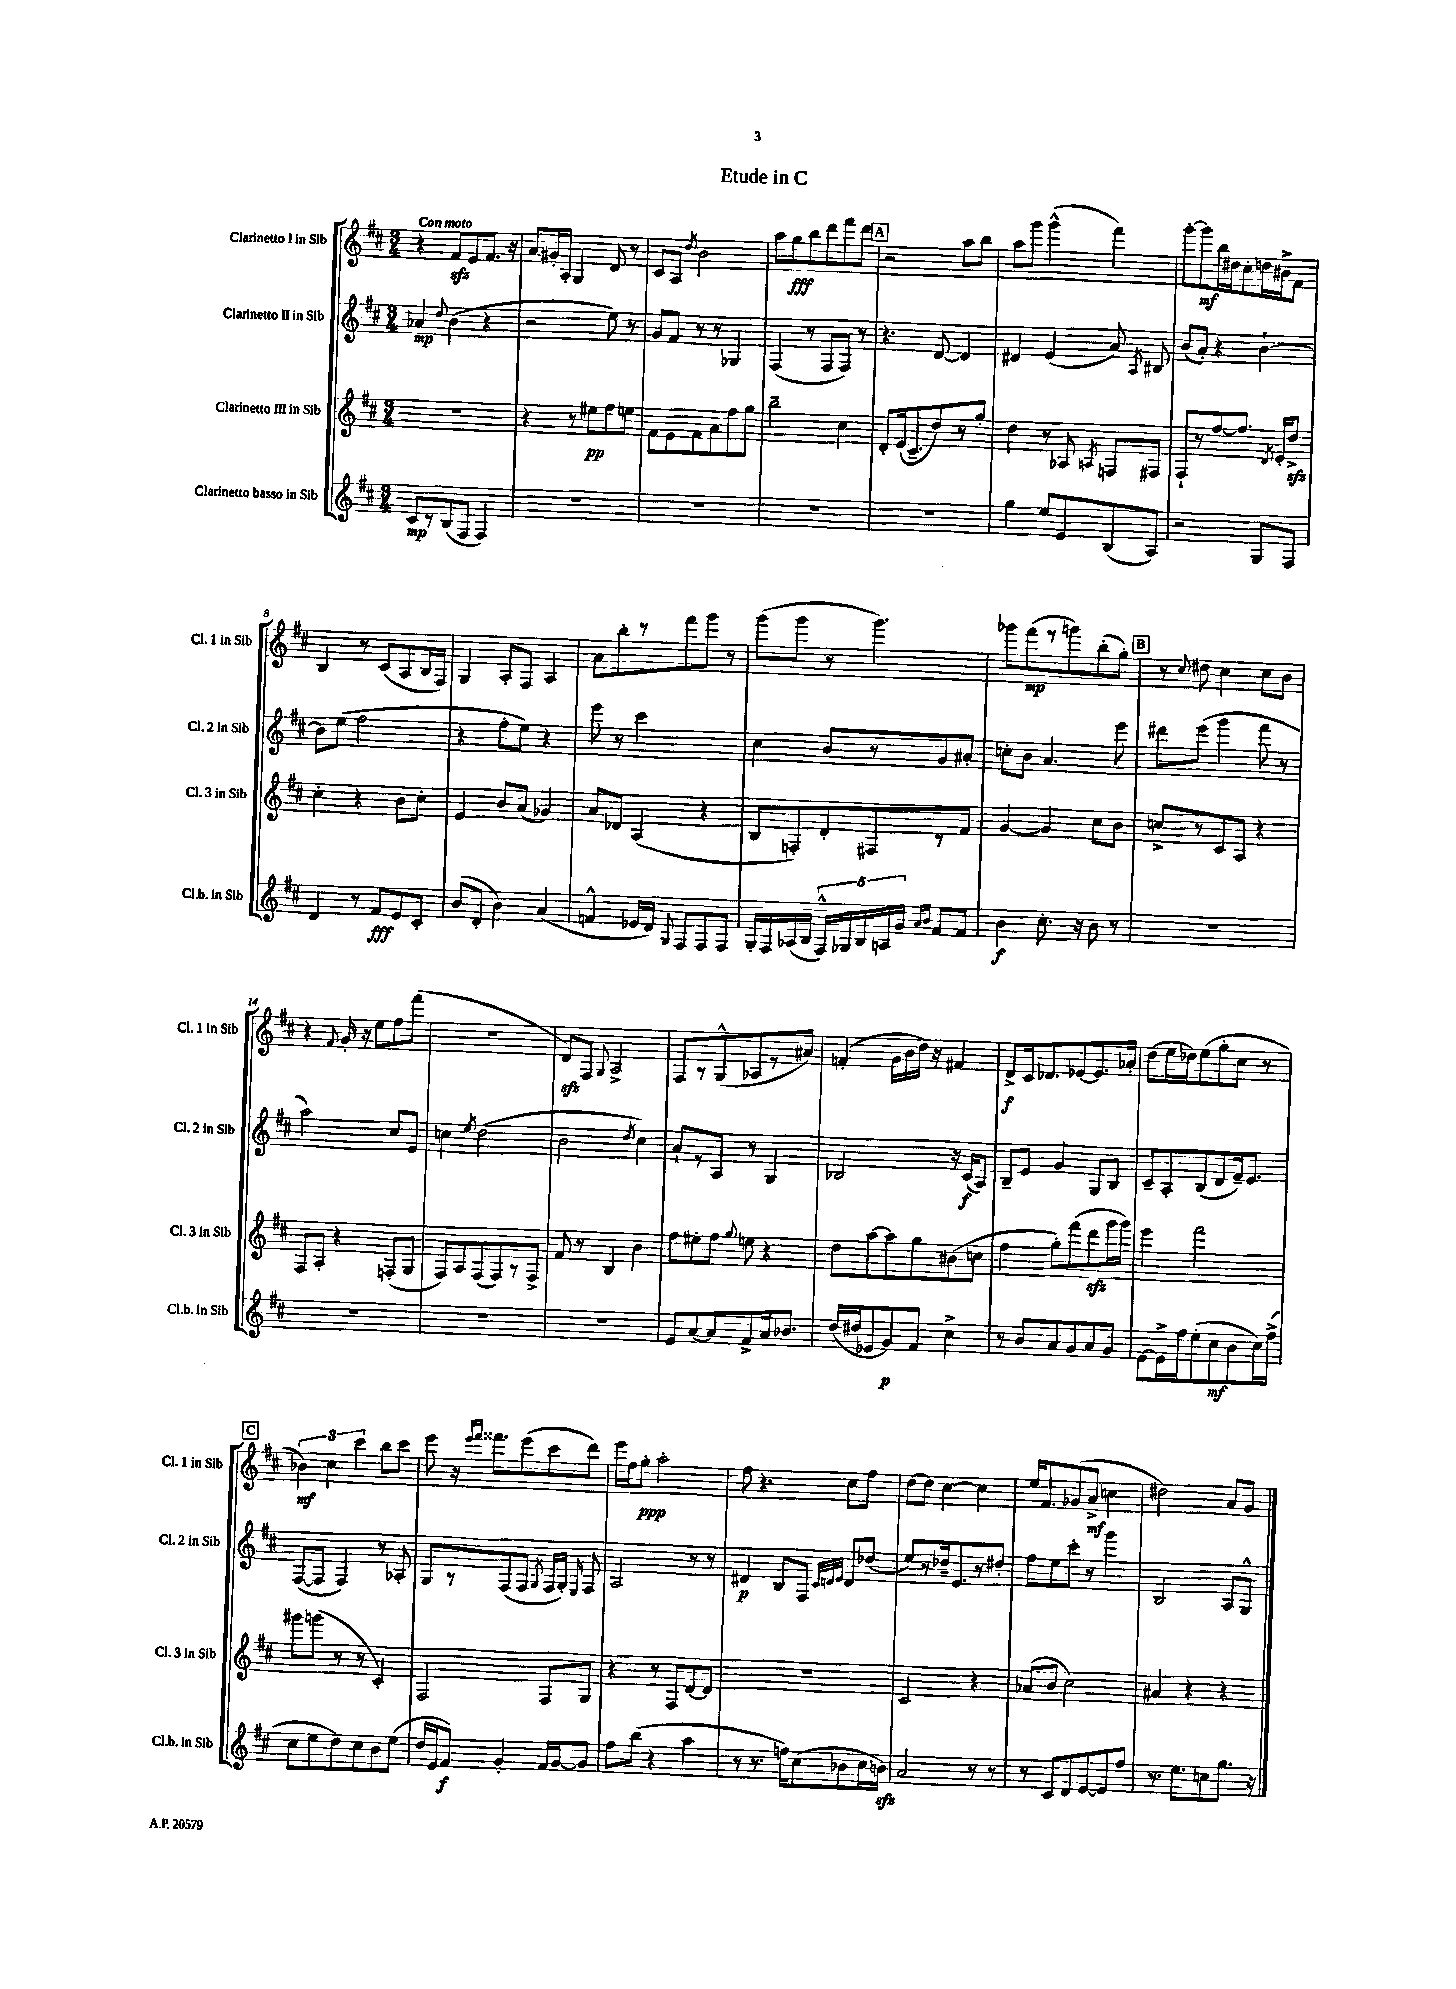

**kern	**dynam	**kern	**dynam	**kern	**dynam	**kern	**dynam
*part4	*part4	*part3	*part3	*part2	*part2	*part1	*part1
*staff4	*staff4	*staff3	*staff3	*staff2	*staff2	*staff1	*staff1
*I"Clarinetto basso in Sib	*	*I"Clarinetto III in Sib	*	*I"Clarinetto II in Sib	*	*I"Clarinetto I in Sib	*
*I'Cl.b. in Sib	*	*I'Cl. 3 in Sib	*	*I'Cl. 2 in Sib	*	*I'Cl. 1 in Sib	*
*clefG2	*	*clefG2	*	*clefG2	*	*clefG2	*
*k[f#c#]	*	*k[f#c#]	*	*k[f#c#]	*	*k[f#c#]	*
*M3/4	*	*M3/4	*	*M3/4	*	*M3/4	*
=1	=1	=1	=1	=1	=1	=1	=1
!	!	!	!	!	!	!LO:TX:a:B:t=Con moto	!
8c#/L	mp	2.r	.	4a-X/	mp	4r	.
8r	.	.	.	.	.	.	.
.	.	.	.	8qqdd/	.	.	.
(8B/	.	.	.	(4b\	.	8f#zz/L	.
8F#/J	.	.	.	.	.	8e/	.
4F#/)	.	.	.	4r	.	8.f#/J	.
.	.	.	.	.	.	16r	.
=2	=2	=2	=2	=2	=2	=2	=2
2.r	.	4r	.	2r	.	8a/L	.
.	.	.	.	.	.	16g#X'/L	.
.	.	.	.	.	.	16A'/JJ	.
.	.	8r	.	.	.	4G/	.
.	.	8ee#X\L	pp	.	.	.	.
.	.	8ff#\	.	8ee\)	.	8d/	.
.	.	8een\J	.	8r	.	8r	.
=3	=3	=3	=3	=3	=3	=3	=3
2.r	.	8f#\L	.	8g/L	.	8c#/L	.
.	.	8e\	.	8f#/J	.	8A/J	.
.	.	.	.	.	.	8qdd/	.
.	.	8f#\	.	8r	.	2b\	.
.	.	8a\	.	8r	.	.	.
.	.	8ff#\	.	4G-X/	.	.	.
.	.	8gg\J	.	.	.	.	.
=4	=4	=4	=4	=4	=4	=4	=4
2.r	.	2bb~\	.	(4F#/	.	8aa\L	.
.	.	.	.	.	.	8gg\	fff
.	.	.	.	8r	.	8bb\	.
.	.	.	.	8F#/L	.	8ddd\	.
.	.	4cc#\	.	8F#/J)	.	8fff#\	.
.	.	.	.	8r	.	8ddd\J	.
!!LO:REH:place=s1:t=A
=5	=5	=5	=5	=5	=5	=5	=5
2.r	.	8d'/L	.	4.r	.	2r	.
.	.	(16e/k	.	.	.	.	.
.	.	8.c#~/	.	.	.	.	.
.	.	8dd/)	.	[8d/	.	.	.
.	.	8r	.	4d/]	.	8aa\L	.
.	.	8gg'/J	.	.	.	8bb\J	.
=6	=6	=6	=6	=6	=6	=6	=6
4gg\	.	4dd\	.	4d#X/	.	8aa\L	.
.	.	.	.	.	.	8ggg\J	.
8ee/L	.	8r	.	(4e/	.	(4ggg^^\	.
8e/	.	8A-X/	.	.	.	.	.
.	.	8qAn/	.	.	.	.	.
(8B/	.	8Fn/L	.	8a/)	.	4fff#\)	.
.	.	.	.	8qA/	.	.	.
8A/J)	.	8F#X/J	.	8B#X/	.	.	.
=7	=7	=7	=7	=7	=7	=7	=7
2r	.	8F#`/L	.	(8b/L	.	[8ggg'\L	.
.	.	8r	.	8a'/J)	.	8ggg\]	mf
.	.	[8ff#/	.	4r	.	16bb\L	.
.	.	.	.	.	.	16dd#X\J	.
.	.	8.ff#/J]	.	.	.	8cc#'\	.
8G/L	.	.	.	[4b`\	.	16ddn\L	.
.	.	8qd/	.	.	.	.	.
.	.	16e'/KL	.	.	.	16b#X^\J	.
8F#/J	.	8ddzz^/J	.	.	.	8f#\J	.
!!LO:LB:g=z
=8	=8	=8	=8	=8	=8	=8	=8
4d/	.	4cc#'\	.	8b\L]	.	4B/	.
.	.	.	.	(8ee\J	.	.	.
8r	.	4r	.	2ff#\	.	8r	.
8f#/L	fff	.	.	.	.	(8c#/L	.
8e/	.	8b\L	.	.	.	8A/	.
8c#'/J	.	8cc#'\J	.	.	.	16B/L	.
.	.	.	.	.	.	16F#/JJ)	.
=9	=9	=9	=9	=9	=9	=9	=9
(8b/L	.	4e/	.	4r	.	4G/	.
8d'/J	.	.	.	.	.	.	.
4b\)	.	8b/L	.	8ff#'\L	.	8A'/L	.
.	.	(8a/J	.	8ee\J)	.	8F#/J	.
(4a/	.	4g-X/)	.	4r	.	4A/	.
=10	=10	=10	=10	=10	=10	=10	=10
4fn^^/	.	8a/L	.	8eee\	.	8a\L	.
.	.	8d-X/J	.	8r	.	8bb'\	.
16e-X/LL	.	(4A/	.	2ccc#\	.	8r	.
16d/JJ)	.	.	.	.	.	.	.
8qqG/	.	.	.	.	.	.	.
8F#/L	.	.	.	.	.	8fff#\	.
8F#/	.	4r	.	.	.	8ggg\J	.
8F#/J	.	.	.	.	.	8r	.
=11	=11	=11	=11	=11	=11	=11	=11
16G'/LL	.	8B/L	.	4cc#\	.	(8ggg\L	.
16F#/	.	.	.	.	.	.	.
(16A-X/	.	8Fn'/)	.	.	.	8ggg\J	.
16B/JJ	.	.	.	.	.	.	.
20F#^^/LL)	.	8d'/	.	8b/L	.	8r	.
20G-X/	.	.	.	.	.	.	.
20B/	.	.	.	.	.	.	.
.	.	8F#X/	.	8r	.	4.ggg\)	.
20An/	.	.	.	.	.	.	.
20g/JJ	.	.	.	.	.	.	.
16qqa/LL	.	.	.	.	.	.	.
16qqb/JJ	.	.	.	.	.	.	.
8f#/L	.	8r	.	8g/	.	.	.
8f#/J	.	8f#/J	.	8a#X'/J	.	.	.
=12	=12	=12	=12	=12	=12	=12	=12
4b\	f	[4g/	.	8ccn'\L	.	8ggg-X\L	.
.	.	.	.	8b\J	.	(8fff#\	mp
8.cc#'\	.	4g/]	.	4.a/	.	8r	.
.	.	.	.	.	.	8gggn\)	.
16r	.	.	.	.	.	.	.
8b\	.	8cc#\L	.	.	.	(8bb'\	.
8r	.	8b\J	.	8eee\	.	8gg'\J)	.
!!LO:REH:place=s1:t=B
=13	=13	=13	=13	=13	=13	=13	=13
2.r	.	8ccn^/L	.	8ddd#X\L	.	8r	.
.	.	.	.	.	.	8qqcc#/	.
.	.	8r	.	(8eee\J	.	8dd#X\	.
.	.	8c#/	.	4ggg\	.	4cc#\	.
.	.	8A/J	.	.	.	.	.
.	.	4r	.	8fff#\	.	8cc#\L	.
.	.	.	.	8r	.	8b\J	.
!!LO:LB:g=z
=14	=14	=14	=14	=14	=14	=14	=14
2.r	.	8F#/L	.	2aa\)	.	4r	.
.	.	8A'/J	.	.	.	.	.
.	.	.	.	.	.	8qqf#/	.
.	.	4r	.	.	.	16g'/	.
.	.	.	.	.	.	16r	.
.	.	.	.	.	.	8ee\L	.
.	.	(8Fn'/L	.	8cc#/L	.	8ff#\	.
.	.	8G/J	.	8e/J	.	(8fff#\J	.
=15	=15	=15	=15	=15	=15	=15	=15
2.r	.	8F#/L)	.	4ccn\	.	2.r	.
.	.	8A/	.	.	.	.	.
.	.	.	.	8qee/	.	.	.
.	.	(8F#/	.	(2dd\	.	.	.
.	.	8F#/)	.	.	.	.	.
.	.	8r	.	.	.	.	.
.	.	8F#^/J	.	.	.	.	.
=16	=16	=16	=16	=16	=16	=16	=16
2.r	.	8f#/	.	2b\	.	8dzz/L)	.
.	.	8r	.	.	.	8F#/J	.
.	.	.	.	.	.	8qqG/	.
.	.	4B/	.	.	.	2A^/	.
.	.	.	.	8qdd/	.	.	.
.	.	4b\	.	4cc#\)	.	.	.
=17	=17	=17	=17	=17	=17	=17	=17
8e/L	.	8ff#\L	.	8a`/L	.	8F#/L	.
[8a/	.	8ee#X'\	.	8r	.	8r	.
8a/]	.	8ff#\J	.	8A/J	.	(8G^^/	.
.	.	8qqgg/	.	.	.	.	.
8f#^/	.	8een\	.	8r	.	8A-X/	.
16a/k	.	4r	.	4G/	.	8r	.
8.b-X/J	.	.	.	.	.	.	.
.	.	.	.	.	.	8a#X/J)	.
=18	=18	=18	=18	=18	=18	=18	=18
(16dd/LL	.	8dd\L	.	2B-X/	.	(4fn'/	.
16dd#X/J	.	.	.	.	.	.	.
8e-X/	.	[8aa\	.	.	.	.	.
8g/)	p	8aa\]	.	.	.	16g\LL	.
.	.	.	.	.	.	16b\	.
8f#/J	.	8gg\	.	.	.	16dd\JJ)	.
.	.	.	.	.	.	16r	.
4cc#^\	.	(8b#X\	.	16r	.	4f#X/	.
.	.	.	.	(16c#/KL	f	.	.
.	.	8ccn\J	.	8A/J)	.	.	.
=19	=19	=19	=19	=19	=19	=19	=19
8r	.	4ff#\	.	8B~/L	.	8d^/L	f
8b/L	.	.	.	8e/J	.	16c#/k	.
.	.	.	.	.	.	8.d-X/	.
8a/	.	8gg'\L)	.	4g/	.	.	.
8g/	.	(8fff#\	.	.	.	[8e-X/	.
8a/	.	8dddzz\	.	8G/L	.	8.e-/]	.
8g/J	.	16ggg\L	.	8B/J	.	.	.
.	.	16ggg\JJ)	.	.	.	16a-X'/Jk	.
=20	=20	=20	=20	=20	=20	=20	=20
[8e\L	.	4eee\	.	8c#~/L	.	(8dd\L	.
16e^\L]	.	.	.	8A'/	.	16ee\L	.
16ff#\J	.	.	.	.	.	16dd-X\J)	.
(8ee'\	.	2fff#\	.	(8B/	.	(8ee\	.
8cc#\	mf	.	.	8d/	.	8gg'\	.
8b\	.	.	.	16f#~/k)	.	8cc#\J	.
.	.	.	.	8.e/J	.	.	.
16cc#\L)	.	.	.	.	.	8r	.
(16ff#^\JJ	.	.	.	.	.	.	.
!!LO:LB:g=z
!!LO:REH:place=s1:t=C
=21	=21	=21	=21	=21	=21	=21	=21
8cc#\L	.	8ggg#X\L	.	([8F#/L	.	6b-X\)	mf
8ee\	.	(8gggn\J	.	8F#/J]	.	.	.
.	.	.	.	.	.	6cc#\	.
8dd\)	.	8r	.	4F#/)	.	.	.
.	.	.	.	.	.	6ccc#\	.
8cc#\	.	8r	.	.	.	.	.
8b\	.	4c#'/)	.	8r	.	8bb\L	.
(8ee\J	.	.	.	8A-X'/	.	8ccc#\J	.
=22	=22	=22	=22	=22	=22	=22	=22
16dd/LL	.	2F#/	.	8G/L	.	8eee\	.
16e/J	.	.	.	.	.	.	.
8f#/J)	f	.	.	8r	.	16r	.
.	.	.	.	.	.	16qqeee/LL	.
.	.	.	.	.	.	16qqfff#/JJ	.
.	.	.	.	.	.	8.fff##X\L	.
4g'/	.	.	.	(8F#/	.	.	.
.	.	.	.	8F#/J	.	(8eee\	.
.	.	.	.	8qG/	.	.	.
16f#/LL	.	8F#/L	.	16F#/LL	.	8ccc#\	.
[16g/J	.	.	.	16G'/JJ)	.	.	.
.	.	.	.	16qqE/	.	.	.
8g/J]	.	8G/J	.	8F#/	.	8ddd\J)	.
=23	=23	=23	=23	=23	=23	=23	=23
8ff#\L	.	4r	.	2A/	.	16eee\LL	.
.	.	.	.	.	.	16ff#\J	.
(8bb\J	.	.	.	.	.	8gg'\J	ppp
4r	.	8r	.	.	.	2aa'\	.
.	.	8F#/L	.	.	.	.	.
4aa\	.	[8d/	.	8r	.	.	.
.	.	8d/J]	.	8r	.	.	.
=24	=24	=24	=24	=24	=24	=24	=24
8r	.	2.r	.	4d#X/	p	8ff#\	.
8.r	.	.	.	.	.	4.r	.
.	.	.	.	8B/L	.	.	.
16ffn\KL)	.	.	.	.	.	.	.
(8cc#\	.	.	.	8F#/J	.	.	.
.	.	.	.	32qqc#/LLL	.	.	.
.	.	.	.	32qqdn/	.	.	.
.	.	.	.	32qqe/JJJ	.	.	.
8b-X\	.	.	.	8d/L	.	8cc#\L	.
16cc#\L	.	.	.	(8dd-X/J	.	8ff#\J	.
16bnzz\JJ)	.	.	.	.	.	.	.
=25	=25	=25	=25	=25	=25	=25	=25
2a/	.	2c#/	.	8ee/L)	.	[8dd\L	.
.	.	.	.	8r	.	8dd\J]	.
.	.	.	.	16dd-X~/k	.	[4cc#\	.
.	.	.	.	8.e/	.	.	.
8r	.	4r	.	8r	.	4cc#\]	.
8r	.	.	.	8dd#X'/J	.	.	.
=26	=26	=26	=26	=26	=26	=26	=26
8r	.	(8a-X/L	.	8ff#\L	.	16ee/KL	.
.	.	.	.	.	.	8.f#/	.
8c#/L	.	8b/J	.	8ee\	.	.	.
8d/	.	2cc#\)	.	8ccc#'\J	.	(8g-X/	.
[8e/	.	.	.	8r	.	8a^/J	mf
8e/]	.	.	.	4ggg\	.	4ccn\	.
8ff#/J	.	.	.	.	.	.	.
=27	=27	=27	=27	=27	=27	=27	=27
8.r	.	4a#X/	.	2B/	.	2dd#X\)	.
8.ee\L	.	.	.	.	.	.	.
.	.	4r	.	.	.	.	.
8ccn\	.	.	.	.	.	.	.
8.gg\J	.	4r	.	8A/L	.	8a/L	.
.	.	.	.	8G^^/J	.	8g/J	.
16r	.	.	.	.	.	.	.
==	==	==	==	==	==	==	==
*-	*-	*-	*-	*-	*-	*-	*-
